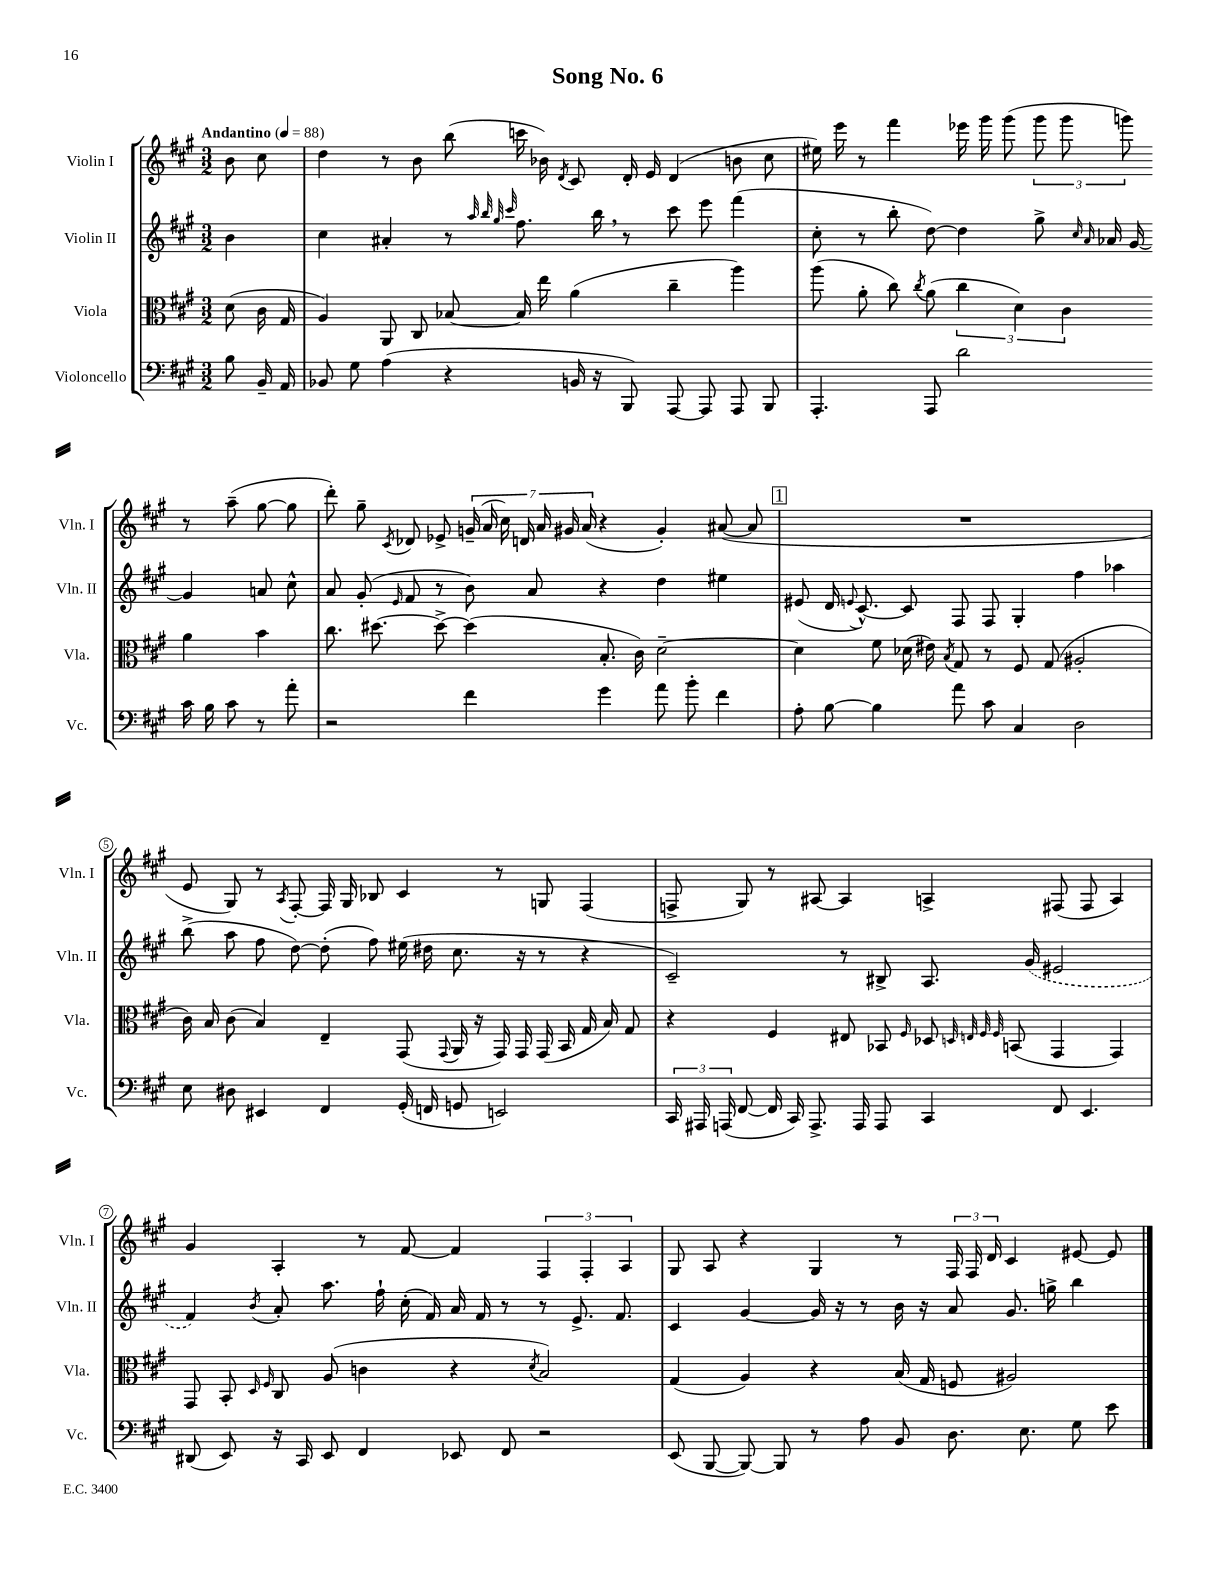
\header { title = "Song No. 6" }
<<
\new StaffGroup <<
\new Staff = "s0" \with { instrumentName = "Violin I" shortInstrumentName = "Vln. I" } {
    \clef treble \key a \major \numericTimeSignature \time 3/2 \partial 4 \tempo "Andantino" 4 = 88
    \autoBeamOff b'8 cis''8 |
    d''4 r8 b'8 b''8( c'''16 bes'16) \acciaccatura { d'8 } cis'8 d'16-. e'16 d'4( b'8 cis''8 |
    eis''16) e'''16 r8 fis'''4 ees'''16 gis'''16 gis'''8( \tuplet 3/2 { gis'''8 gis'''8 g'''8) } r8 a''8--( gis''8~ gis''8 |
    d'''8-.) gis''8-- \acciaccatura { cis'8 } des'8 ees'8-> \tuplet 7/4 { g'16--( a'16 cis''16) d'16 a'16 gis'16 a'16( } r4 gis'4-.) ais'8~( ais'8 |
    \mark \markup { \box "1" } R1. |
    e'8 gis8) r8 \acciaccatura { a8 } fis8~-. fis16 gis16 bes8 cis'4 r8 g8 fis4( |
    f8-> gis8) r8 ais8~ ais4 a4-> fis8( fis8 a4) |
    gis'4 a4-. r8 fis'8~ fis'4 \tuplet 3/2 { fis4 fis4-. a4 } |
    gis8 a8 r4 gis4 r8 \tuplet 3/2 { fis16 fis16 d'16 } cis'4 eis'8~ eis'8 \bar "|." |
}
\new Staff = "s1" \with { instrumentName = "Violin II" shortInstrumentName = "Vln. II" } {
    \clef treble \key a \major \numericTimeSignature \time 3/2 \partial 4
    \autoBeamOff b'4 |
    cis''4 ais'4-. r8 \grace { a''32 b''32 gis''32 cis'''32 } fis''8. b''16 \breathe r8 cis'''8 e'''8 fis'''4( |
    cis''8-. r8 b''8-. d''8~) d''4 gis''8-> \grace { cis''16 a'16 } aes'16 gis'16~ gis'4 a'8 cis''8-^ |
    a'8 gis'8-.( \grace { e'16 } fis'8 r8 b'8) a'8 r4 d''4 eis''4 |
    \mark \markup { \box "1" } eis'8( d'16 \appoggiatura { e'8 } cis'8.~-^) cis'8 fis8 fis8 gis4-. fis''4 aes''4 |
    b''8->( a''8 fis''8 d''8~) d''8-.( fis''8) eis''16( dis''16 cis''8. r16 r8 r4 |
    cis'2--) r8 bis8-> a8. \once \slurDashed gis'16( eis'2 |
    fis'4) \acciaccatura { b'8 } a'8-. a''8. fis''16-! cis''16-.( fis'16) a'16 fis'16 r8 r8 e'8.-> fis'8. |
    cis'4 gis'4~ gis'16 r16 r8 b'16 r16 a'8 gis'8. g''16-> b''4 \bar "|." |
}
\new Staff = "s2" \with { instrumentName = "Viola" shortInstrumentName = "Vla." } {
    \clef alto \key a \major \numericTimeSignature \time 3/2 \partial 4
    \autoBeamOff d'8( cis'16 gis16 |
    a4) a,8 cis8 bes8~ bes16 e''16 a'4( cis''4-- a''4) |
    a''8( a'8-. cis''8) \acciaccatura { cis''8 } a'8( \tuplet 3/2 { cis''4 d'4) cis'4 } a'4 b'4 |
    cis''8. dis''8.~ dis''8~-> dis''4( b8.-. cis'16) d'2~-- |
    \mark \markup { \box "1" } d'4 fis'8 des'16( eis'16) \acciaccatura { b8 } gis8 r8 fis8 gis8( ais2-. |
    cis'16) b16 cis'8( b4) e4-- gis,8( \appoggiatura { gis,8 } a,16 r16 gis,16) gis,16 gis,16( b,16 gis16 b16) gis8 |
    r4 fis4 eis8 bes,8 \grace { fis16 } des8 \grace { d32 e32 fis32 fis32 } b,8( gis,4 gis,4) |
    gis,8 b,8-. \grace { d16 fis16 } cis8 a8( c'4 r4 \acciaccatura { d'8 } b2) |
    gis4( a4) r4 b16( gis16 f8 ais2) \bar "|." |
}
\new Staff = "s3" \with { instrumentName = "Violoncello" shortInstrumentName = "Vc." } {
    \clef bass \key a \major \numericTimeSignature \time 3/2 \partial 4
    \autoBeamOff b8 b,16-- a,16 |
    bes,8 gis8 a4( r4 b,16 r16 b,,8) a,,8~ a,,8 a,,8 b,,8 |
    a,,4.-. a,,8 d'2 cis'16 b16 cis'8 r8 a'8-. |
    r2 fis'4 gis'4 a'8 b'8-. fis'4 |
    \mark \markup { \box "1" } a8-. b8~ b4 a'8 cis'8 cis4 d2 |
    e8 dis8 eis,4 fis,4 gis,16-.( f,16 g,8 e,2) |
    \tuplet 3/2 { cis,16 ais,,16 a,,16( } fis,8~ fis,16 cis,16) a,,8.-> a,,16 a,,8 cis,4 fis,8 e,4. |
    dis,8( e,8) r16 cis,16 e,8 fis,4 ees,8 fis,8 r2 |
    e,8( b,,8~ b,,8~) b,,8 r8 a8 b,8 d8. e8. gis8 e'8 \bar "|." |
}
>>
>>
\layout { \context { \Score \override BarNumber.stencil = #(make-stencil-circler 0.1 0.3 ly:text-interface::print) } }
